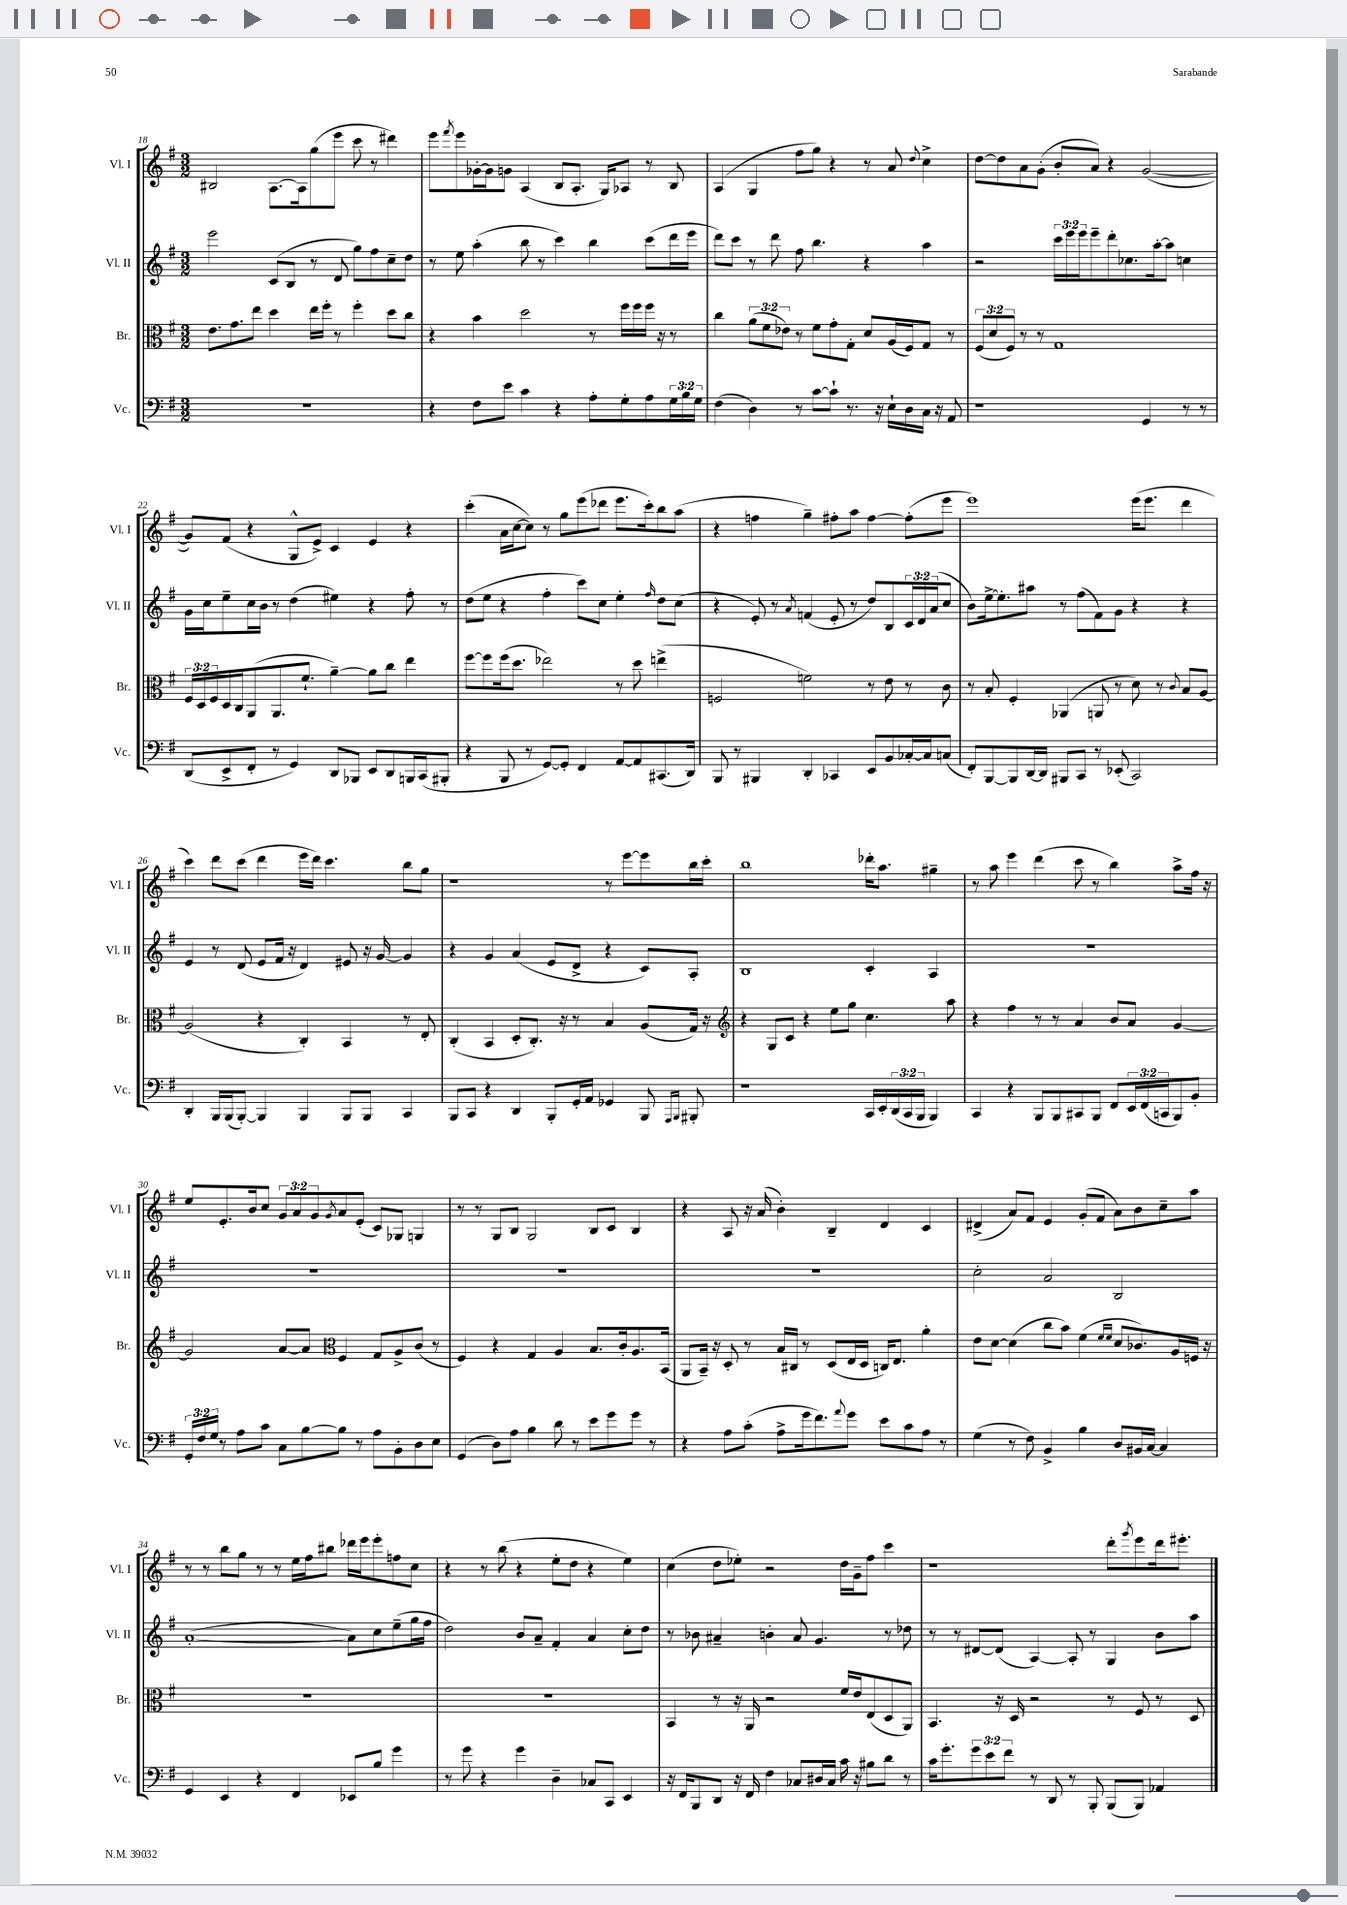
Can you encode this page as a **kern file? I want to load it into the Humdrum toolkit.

**kern	**kern	**kern	**kern
*staff4	*staff3	*staff2	*staff1
*clefF4	*clefC3	*clefG2	*clefG2
*k[f#]	*k[f#]	*k[f#]	*k[f#]
*M3/2	*M3/2	*M3/2	*M3/2
1.r	8.e\L	2eee\	2B#/
.	8.g\	.	.
.	8ee\J	.	.
.	4dd\	(8c/L	[8.A\L
.	.	8B/J	.
.	.	.	16A\]k
.	16ee\LL	8r	(8gg\
.	16ff#'\JJ	.	.
.	8r	8d/	8eee\J
.	4ff#'\	8gg\L)	8ccc\
.	.	8ff#\	8r
.	8dd\L	8cc~\	4ddd#\)
.	8cc\J	8dd\J	.
=	=	=	=
4r	4r	8r	8eee\L
.	.	.	8qfff#/
.	.	8ee\	8eee\
8F#\L	4b\	(4aa'\	[16g-'\L
.	.	.	16g-\]J
8e\J	.	.	8g\J
4c\	2dd\	8bb\	(4A/
.	.	8r	.
4r	.	4ccc\)	8B/L
.	.	.	8.A'/J
8A'\L	8r	4bb\	.
.	.	.	16G/LK)
8G'\	16ff#\LL	.	8A-/J
.	16ff#\	.	.
8A\	16ff#\JJ	(8ccc\L	8r
.	16r	.	.
24G\L	8r	16ddd\L	8B/
24B\	.	.	.
.	.	16eee\JJ	.
24G\JJ	.	.	.
=	=	=	=
(4F#\	4cc\	8ddd\L)	(4A/
.	.	8ccc\J	.
4D\)	(12a\L	8r	4G/
.	12f#\	.	.
.	.	8ddd\	.
.	12e-\J)	.	.
8r	8r	8ff#\	8ff#\L
[8c\L	8f#\L	4.bb\	8gg\J)
8c`\]J	8g'\	.	4r
8.r	8G'\J	.	.
.	8d/L	4r	8r
16r	.	.	.
16E`\LL	(16A/L	.	8a/
16D\	16F#/J)	.	.
.	.	.	8qqdd/
16C\JJ	8G/J	4aa\	4cc^\
16r	.	.	.
8AA/	8r	.	.
=	=	=	=
1r	(12F#/L	2r	[8dd\L
.	12d/	.	.
.	.	.	8dd\]
.	12F#/J)	.	.
.	8r	.	8a\
.	8r	.	(8g'\J
.	1G	24ccc\LL	8b'/L
.	.	24eee\	.
.	.	24eee\J	.
.	.	8eee~\	8a/J)
.	.	8ddd'\	4r
.	.	8.cc-\	.
4GG/	.	.	([2g/
.	.	[16aa'\k	.
.	.	8aa\]J	.
8r	.	4cc\	.
8r	.	.	.
=	=	=	=
(8DD/L	24F#/LL	16g\LL	8g/]L)
.	24D/	.	.
.	.	16cc\J	.
.	24F#/	.	.
8EE^/	16D/	8ee~\	(8f#/J
.	16C/J	.	.
8FF#'/J	(8AA/	16cc\L	4r
.	.	16b\JJ	.
8r	8.AA/	8r	.
4GG/)	.	(4dd\	8G^^/L
.	8.f#`/J	.	.
.	.	.	8e^/J)
8DD/L	[4a~\)	4ee#\)	4c/
8BBB-/J	.	.	.
8EE/L	8a\]L	4r	4e/
8DD/	8cc\J	.	.
16BBB/L	4ee\	8ff#'\	4r
(16CC/J	.	.	.
8BBB#'/J	.	8r	.
=	=	=	=
4r	[8ff#\L	(8dd\L	(4ccc'\
.	8ff#\]	8ee\J	.
8BBB/	(16ff#\k	4r	16a\LL
.	8.dd\J	.	[16cc\J
8r	.	.	8cc\]J)
[8GG/L)	2ee-\)	4ff#'\	8r
8GG'/]J	.	.	8gg\L
4FF#/	.	8ccc\L)	(8eee\
.	.	8cc\J	8ddd-\J
[8AA/L	8r	4ee'\	8.eee\L
8AA/]	8dd\	.	.
.	.	.	16ccc'\k)
.	.	16qqff#/	.
(8.CC#/	(4ee^\	8dd\L	8bb\
.	.	(8cc\J	(8aa\J
16DD/Jk)	.	.	.
=	=	=	=
8BBB/	2F/	4r	4r
8r	.	.	.
4BBB#/	.	8e'/)	4ff\
.	.	8r	.
.	.	8qa/	.
4DD'/	2f\)	(4f/	4gg~\)
4CC-/	.	8e'/	8ff#'\L
.	.	8r	8aa\J
8EE/L	8r	8dd/L)	[4ff#\
8BB/	8e\	8B/	.
[16C-'/L	8r	24c/L	(8ff#'\]L
.	.	24d/	.
16C-/]J	.	.	.
.	.	(24a/J	.
(8C/J	8c\	8cc/J	8eee\J
=	=	=	=
8FF#'/L)	8r	8b\L)	1eee)
[8BBB/	8B'/	[16ee^\k	.
.	.	8.ee'\]	.
8BBB/]	4F#'/	.	.
[16DD/L	.	8aa#\J	.
16DD/]JJ	.	.	.
8BBB#/L	(4AA-/	8r	.
8CC/J	.	(8ff#\L	.
8r	8AA/	8f#\)	.
(8EE-'/	8r	8g\J	.
2CC/)	8d\)	4r	(16eee\LK
.	.	.	8.eee\J
.	8r	.	.
.	8qqc/	.	.
.	8B/L	4r	4ddd\
.	[8A/J	.	.
=	=	=	=
4DD'/	(2A/]	4e/	4ccc\)
16BBB/LL	.	8r	8ddd\L
(16BBB/J	.	.	.
[8BBB'/J)	.	(8d/	(8ccc\J
4BBB/]	4r	8e/L	4ddd\
.	.	16f#/Jk	.
.	.	16r	.
4BBB/	4C'/)	4d/)	16eee\LL
.	.	.	16ddd\JJ)
.	.	.	4.ccc\
8BBB/L	4BB/	8e#/	.
8BBB/J	.	16r	.
.	.	[16g/	.
4CC/	8r	4g/]	8bb\L
.	8E'/	.	8gg\J
=	=	=	=
8BBB/L	(4C'/	4r	1r
8CC/J	.	.	.
4r	4BB/	4g/	.
4DD/	8D'/L	(4a/	.
.	8.C'/J)	.	.
8BBB'/L	.	8e/L	.
.	16r	.	.
16GG'/L	8r	8d^/J	.
16AA/JJ	.	.	.
4GG-/	4B/	4r	8r
.	.	.	[8eee\L
8BBB/	(8A/L	8c/L)	8eee\]
16qqAAA/LL	.	.	.
16qqBBB/JJ	.	.	.
8BBB#'/	16G/Jk)	8A'/J	16bb\L
.	16r	.	16ccc'\JJ
=	=	=	=
*	*clefG2	*	*
1r	4r	1B	1bb
.	8G/L	.	.
.	8c/J	.	.
.	4r	.	.
.	8ee\L	.	.
.	8gg\J	.	.
16CC/LL	4.cc\	4c'/	16ddd-'\LK
16EE'/	.	.	8.aa\J
(24DD/	.	.	.
24CC/	.	.	.
24BBB/JJ	.	.	.
4BBB/)	.	4A/	4gg#~\
.	8aa\	.	.
=	=	=	=
4CC/	4r	1.r	8r
.	.	.	8aa\
4r	4ff#\	.	4eee\
8BBB/L	8r	.	(4ddd\
8BBB/	8r	.	.
8CC#/	4a/	.	8ccc\
8BBB/J	.	.	8r
8FF#/L	8b/L	.	4bb\)
24EE/L	8a/J	.	.
(24FF#/	.	.	.
24CC/J	.	.	.
8BBB/)	[4g/	.	8aa^\L
8BB'/J	.	.	16ff#\Jk
.	.	.	16r
=	=	=	=
24GG'/LL	2g/]	1.r	8ee/L
24F#/	.	.	.
24G/JJ	.	.	.
8r	.	.	8.e'/
8A\L	.	.	.
.	.	.	16b/k
8c\J	.	.	8cc/J
8C\L	[8a/L	.	12g/L
.	.	.	12a/
[8B\	8a/]J	.	.
.	.	.	12g/
*	*clefC3	*	*
.	.	.	8qg/
8B\]J	4F#/	.	8a/
8r	.	.	(8e'/J
8A\L	8G/L	.	8c/L)
8BB'\	8A^/	.	8G-/J
8D\	(8c/J	.	4G/
8E\J	8r	.	.
=	=	=	=
(4GG/	4F#/)	1.r	8r
.	.	.	8r
8D\L)	4r	.	8G/L
8A\J	.	.	8B/J
4B\	4G/	.	2G/
8d\	4A/	.	.
8r	.	.	.
8e\L	8.B/L	.	8B/L
8g\	.	.	8c/J
.	16c'/k	.	.
8g\J	8.A/	.	4B/
8r	.	.	.
.	(16BB/Jk	.	.
=	=	=	=
4r	8AA/L	1.r	4r
.	16BB~/Jk)	.	.
.	16r	.	.
8A\L	8D'/	.	8A/
(8c'\J	8r	.	16r
.	.	.	(16a/
8A^\L	16B/LL	.	4b'\)
.	16C#/JJ	.	.
16g\k	8r	.	.
8.f#\)	.	.	.
.	(8D/L	.	4B~/
8qqa/	.	.	.
8g\J	16E/L	.	.
.	16D/JJ	.	.
8e\L	16C/LK)	.	4d/
.	8.E/J	.	.
8c\	.	.	.
8A\J	4a'\	.	4c/
8r	.	.	.
=	=	=	=
(4G\	8e\L	2cc'\	(4d#^/
.	[8d\J	.	.
8r	(4d\]	.	8a/L)
8F#\)	.	.	8f#/J
4BB^/	8cc\L	2a/	4e/
.	8b\J)	.	.
4B\	(4f#\	.	(8g'/L
.	.	.	8f#/J
.	16qqf#/LL	.	.
.	16qqf#/JJ	.	.
8D/L	8d/L	2B/	8a\L)
16BB#/L	8.c-/)	.	8b\
[16C/JJ	.	.	.
4C/]	.	.	8cc~\
.	16A/L	.	.
.	16F/JJ	.	8aa\J
.	16r	.	.
=	=	=	=
4GG/	1.r	([1a'	8r
.	.	.	8r
4EE/	.	.	8bb\L
.	.	.	8gg\J
4r	.	.	8r
.	.	.	8r
4FF#/	.	.	16ee\LL
.	.	.	16ff#\J
.	.	.	8bb#\J
8EE-/L	.	8a\]L)	16ddd-\LL
.	.	.	16eee\J
8B/J	.	8cc\	8eee'\
4g\	.	(8ee~\	8ff\
.	.	16gg\L	8cc\J
.	.	16ff#\JJ	.
=	=	=	=
8r	1.r	2dd\)	4r
8g\	.	.	.
4r	.	.	8r
.	.	.	(8bb\
4g\	.	8b/L	4r
.	.	8a~/J	.
4D~\	.	4f#'/	8ee'\L
.	.	.	8dd\J
8C-/L	.	4a/	4r
8CC/J	.	.	.
4EE/	.	8cc'\L	4ee\)
.	.	8dd\J	.
=	=	=	=
16r	4BB/	8r	(4cc\
16FF#/LK	.	.	.
8BBB/	.	8b-\	.
8DD/J	8r	4a#~/	8dd\L
16r	16r	.	8ee-'\J)
16FF#/	16AA/	.	.
4F#\	2r	4b'\	2r
8C-/L	.	8a#/	.
16D#/L	.	4.g/	.
16C-/JJ	.	.	.
16c\	16f#/LL	.	16dd\LL
16r	16e/J	.	16g~\J
8B#\L	(8E/	.	8ff#\J
8d\J	8D/	8r	4ccc\
8r	8AA/J)	8dd-\	.
=	=	=	=
16c\LK	4.BB/	8r	1r
8.g'\	.	.	.
.	.	8r	.
12g\	.	[8d#/L	.
12e\	.	.	.
.	16r	(8d#/]J	.
12f#\J	.	.	.
.	16D/	.	.
8r	2r	[4A/)	.
8DD/	.	.	.
8r	.	8A'/]	.
8BBB'/	.	8r	.
(8BBB/L	8r	4G/	8ddd'\L
.	.	.	8qggg/
8BBB/J)	8F#/	.	8eee\
4AA-/	8r	8b\L	16ddd\k
.	.	.	8.eee#'\J
.	8D/	8aa\J	.
==	==	==	==
*-	*-	*-	*-
